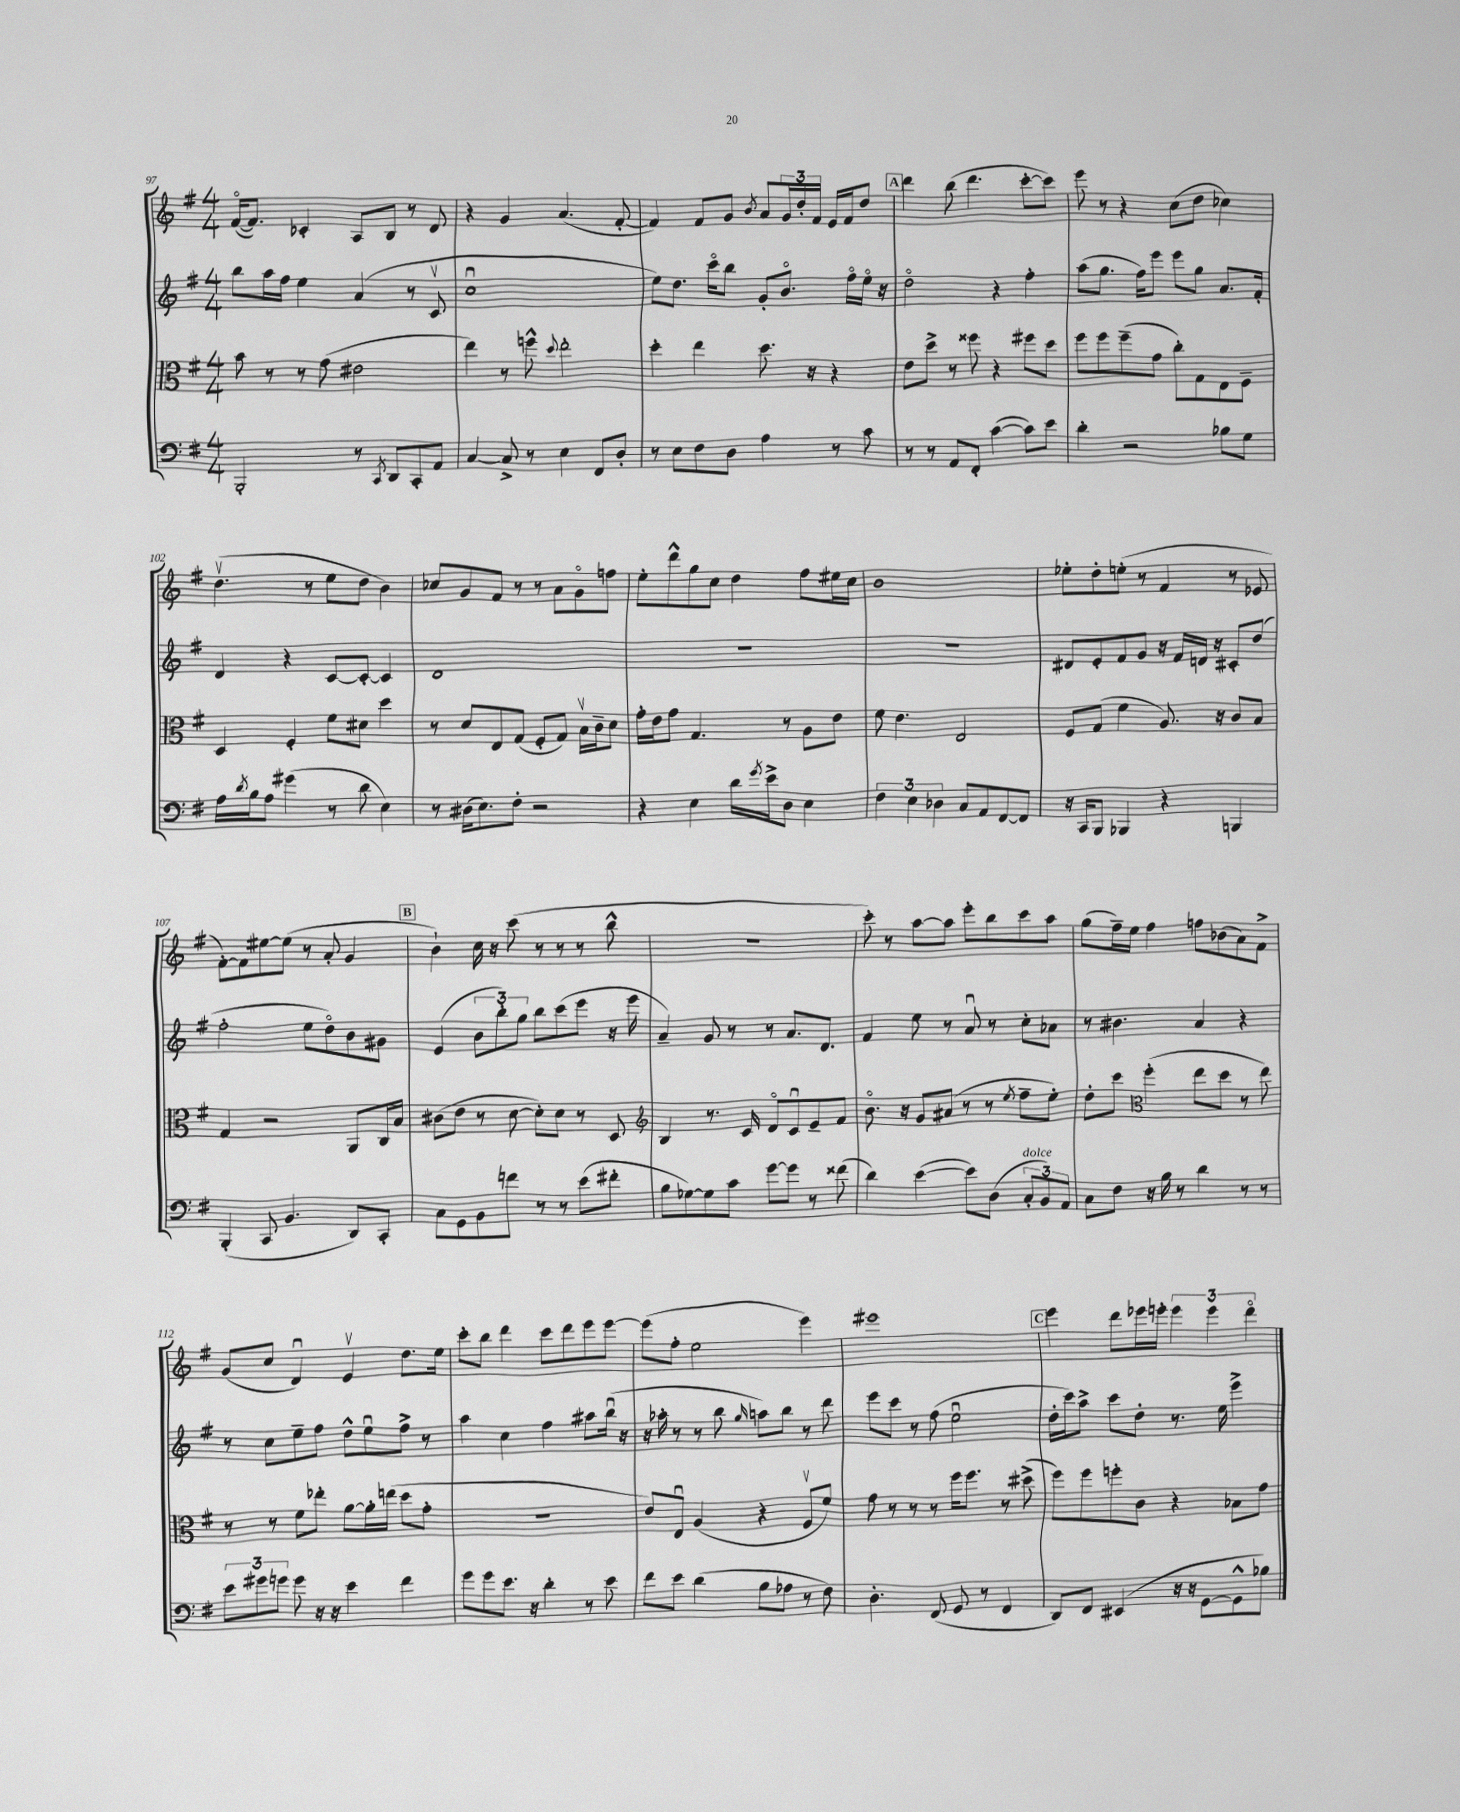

**kern	**kern	**kern	**kern
*part4	*part3	*part2	*part1
*staff4	*staff3	*staff2	*staff1
*clefF4	*clefC3	*clefG2	*clefG2
*k[f#]	*k[f#]	*k[f#]	*k[f#]
*M4/4	*M4/4	*M4/4	*M4/4
=97	=97	=97	=97
2BBB'/	8b\	8bb\L	([16f#/KL
.	.	.	8.f#/J])
.	8r	16aa\L	.
.	.	16ff#\JJ	.
.	8r	4ee\	4c-X'/
.	(8g\	.	.
8r	2e#X\	(4a/	8A/L
8qCC/	.	.	.
8DD/L	.	.	8B/J
8CC'/	.	8r	8r
8AA/J	.	8cv/	8d/
=98	=98	=98	=98
[4C/	4ee\)	1ccu	4r
8C^/]	8r	.	4g/
8r	8ffn^^\	.	.
.	8qqdd/	.	.
4E\	2ee'\	.	(4.a/
8FF#/L	.	.	.
8D'/J	.	.	[8f#'/
=99	=99	=99	=99
8r	4dd'\	8ee\L)	4f#/])
8E\L	.	8.dd\J	.
8F#\	4ee\	.	8f#/L
.	.	16ccc\KL	.
8D\J	.	8bb\J	8g/J
.	.	.	8qb/
4A\	8.dd\	8g'/L	8a/L
.	.	8.b/J	24g/L
.	.	.	24dd'/
.	16r	.	.
.	.	.	24f#/JJ
8r	4r	.	16e/LL
.	.	16ff#\LL	16f#/J
8c\	.	16ee\JJ	8dd/J
.	.	16r	.
!!LO:REH:place=s1:t=A
=100	=100	=100	=100
8r	8e\L	2dd\	4ddd\
8r	8dd^\J	.	.
8AA/L	8r	.	(8bb\
8FF#'/J	8ff##X\	.	4.ddd\
([4c\	4r	4r	.
8c\L])	8ff#X\L	4ff#'\	[8ccc'\L
8e\J	8dd\J	.	8ccc\J])
=101	=101	=101	=101
4d'\	8ff#\L	(8aa\L	8eee\
.	8ff#\	8.gg\J	8r
2r	(8ff#~\	.	4r
.	.	16ff#\KL)	.
.	8g\J	8eee\J	.
.	8cc'\L)	8eee\L	(8cc\L
.	8G\	8gg\J	8dd\J
8B-X\L	8E\	8.a/L	4cc-X\)
8G\J	8F#~\J	.	.
.	.	16f#'/Jk	.
!!LO:LB:g=z
=102	=102	=102	=102
16A\LL	4D/	4d/	(4.ddv\
8qd/	.	.	.
16B\J	.	.	.
8A\J	.	.	.
(4g#X\	4F#'/	4r	.
.	.	.	8r
8r	8f#\L	[8c/L	8ee\L
8d\	8d#X\J	8c'/J_	8dd\J
4E\)	4dd\	4c/]	4b\)
=103	=103	=103	=103
8r	8r	1d	8cc-X/L
(16D#X\KL	8d/L	.	8g/
8.E\)	.	.	.
.	8E/	.	8f#/J
8F#'\J	(8G/J	.	8r
2r	8F#'/L	.	8r
.	8G/J)	.	8a\L
.	16Bv\LL	.	8g\
.	16c~\J	.	.
.	8d\J	.	8ffn\J
=104	=104	=104	=104
4r	16g'\LL	1r	8ee'\L
.	16e\J	.	.
.	8g\J	.	8ddd^^\
4E\	4.G/	.	8gg\
.	.	.	8cc\J
16d\LL	.	.	4dd\
8qg/	.	.	.
16e^\J	.	.	.
8D\J	8r	.	.
4E\	8A\L	.	8ff#\L
.	8e\J	.	16ee#X\L
.	.	.	16cc\JJ
=105	=105	=105	=105
6F#\	8f#\	1r	1b
.	4.e\	.	.
6E\	.	.	.
6D-X\	.	.	.
8C/L	2E/	.	.
8AA/	.	.	.
[8FF#/	.	.	.
8FF#/J]	.	.	.
=106	=106	=106	=106
16r	8F#/L	8d#X/L	8ee-X'\L
16CC/KL	.	.	.
8BBB/J	(8G/J	8e'/	8dd'\
4BBB-X/	4f#\	8f#/	(8een'\J
.	.	8g/J	8r
4r	8.A/)	16r	4f#/
.	.	16f#/LL	.
.	.	16dn/JJ	.
.	16r	16r	.
4BBBn/	8c/L	8c#X'/L	8r
.	8B/J	(8dd/J	8e-X/
!!LO:LB:g=z
=107	=107	=107	=107
(4BBB'/	4G/	2ff#'\	[8f#'\L)
.	.	.	8f#\]
8CC/	2r	.	[8ee#X\
4.BB/	.	.	(8ee#\J]
.	.	8ee\L	8r
.	.	8dd\)	8a'/
8DD/L)	8AA/L	8b\	4g/
8CC'/J	16C/L	8g#X\J	.
.	16B/JJ	.	.
!!LO:REH:place=s1:t=B
=108	=108	=108	=108
8C\L	(8c#X\L	(4e/	4b`\)
8GG\	8e\J	.	.
8BB\	8r	12b\L	16cc\
.	.	.	16r
.	.	12bb'\)	.
8fn\J	[8d\	.	(8ccc\
.	.	12gg\J	.
8r	8d'\L])	8bb\L	8r
8r	8d\J	(8ccc\	8r
(8e\L	8r	8eee\J	8r
8f#X'\J	8D/	16r	8bb^^\
.	.	16eee\	.
=109	=109	=109	=109
*	*clefG2	*	*
8B\L	4B/	4a~/)	1r
[8G-X\)	.	.	.
8G-\]	8.r	8g/	.
8c\J	.	8r	.
.	16c/	.	.
[8g\L	8d/L	8r	.
8g\J]	8cu/	8.a/L	.
8r	8e~/	.	.
.	.	8.d/J	.
(8f##X\	8f#/J	.	.
=110	=110	=110	=110
4d\)	8.b\	4f#/	8ccc'\)
.	.	.	8r
.	16r	.	.
([4e\	8g/L	8ee\	[8aa\L
.	(8a#X/J	8r	8aa\J]
8e\L])	8r	8au/	8eee'\L
(8D\J	8r	8r	8bb\
.	8qee/	.	.
!LO:TX:a:i:t=dolce	!	!	!
12C'/L	8ff#~\L	8cc'\L	8ccc\
12BB/)	.	.	.
.	8ee'\J)	8a-X\J	8aa\J
12AA/J	.	.	.
=111	=111	=111	=111
8C\L	8dd'\L	8r	(8gg\L
8F#\J	8ccc\J	4.b#X\	16ff#~\L)
.	.	.	16ee\JJ
*	*clefC3	*	*
16r	(4ff#'\	.	4ff#\
16B\	.	.	.
8r	.	.	.
4d\	8ee\L	4a/	8ffn\L
.	8dd\J	.	(8b-X\
8r	8r	4r	8a\)
8r	8ee\)	.	8f#^\J
!!LO:LB:g=z
=112	=112	=112	=112
12e\L	8r	8r	(8g/L
12g#X\	.	.	.
.	8r	8cc\L	8cc/J
12gn\J	.	.	.
8g\	8f#\L	8ee~\	4du/)
16r	8ee-X'\J	8ff#\J	.
16r	.	.	.
4e\	[8a\L	8dd^^\L	4ev/
.	16a'\L]	8eeu\	.
.	(16een\JJ	.	.
4f#\	8dd\L	8ff#^\J	8.dd\L
.	8g'\J	8r	.
.	.	.	16ee\Jk
=113	=113	=113	=113
8g\L	1r	4aa\	8ccc'\L
8g\	.	.	8bb\J
8.e\J	.	4cc\	4ddd\
16r	.	.	.
4d'\	.	4ff#\	8ccc\L
.	.	.	8ddd\
8r	.	8aa#X\L	8eee\
8e\	.	(16bbu\Jk	[8eee\J
.	.	16r	.
=114	=114	=114	=114
8f#\L	8e/L)	16r	(8eee\L]
.	.	16aa-X'\	.
8e\J	8Eu/J	8r	8ff#'\J
(4d\	(4A/	8r	2ee\
.	.	8bb\	.
.	.	16qqgg/	.
8B\L	4r	8aan\L)	.
8A-X\J	.	8bb\J	.
8r	8F#v/L	8r	4eee\)
8F#\)	8f#/J)	8ddd\	.
=115	=115	=115	=115
4.D'\	8g\	8eee\L	1eee#X
.	8r	8ccc\J	.
.	8r	8r	.
(8FF#/	8r	(8ff#\	.
8GG/	16ff#\KL	2eeu\	.
.	8.ff#\J	.	.
8r	.	.	.
4FF#/	8r	.	.
.	(8dd#X^\	.	.
!!LO:REH:place=s1:t=C
=116	=116	=116	=116
8DD/L)	8ff#\L)	16dd'\LL	4eee\
.	.	16ccc\J)	.
8FF#/J	8ff#\	8aa^\J	.
(4EE#X/	8ffn'\	8ccc\L	8ddd\L
.	8c\J	8dd'\J	16eee-X\L
.	.	.	16eeen'\JJ
16r	4r	8.r	6eee\
16r	.	.	.
[8GG\L	.	.	.
.	.	.	6eee\
.	.	16ee\	.
8GG^^\]	8B-X\L	4eee^\	.
.	.	.	6ddd\
8B-X\J)	8g\J	.	.
==	==	==	==
*-	*-	*-	*-
